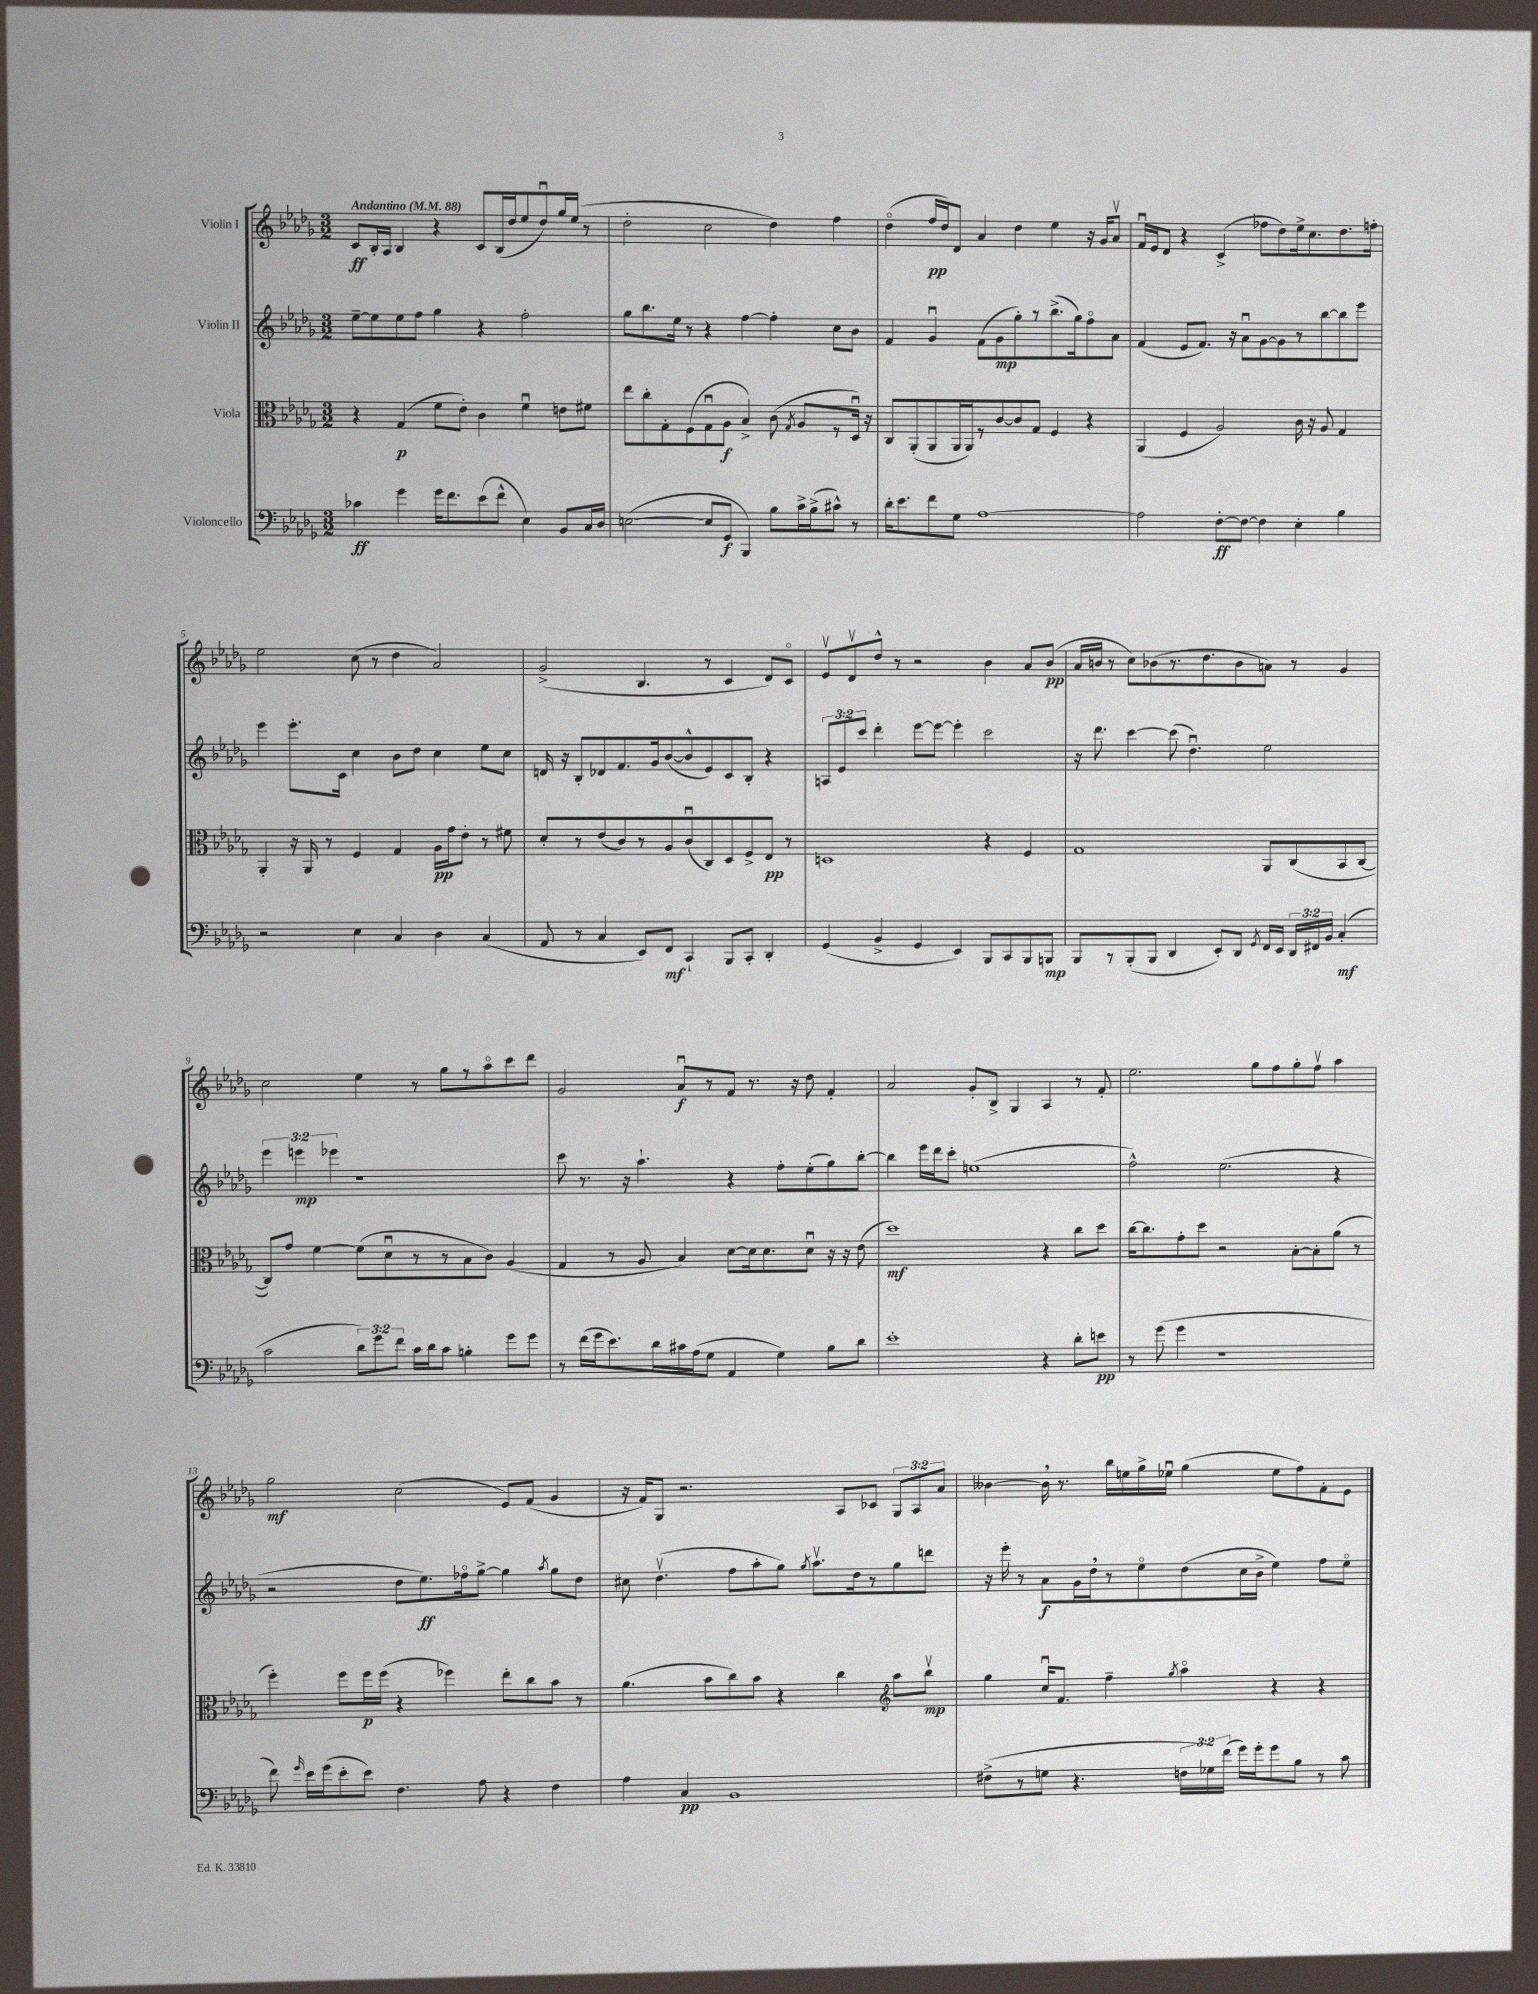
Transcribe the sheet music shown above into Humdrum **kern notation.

**kern	**kern	**kern	**kern
*staff4	*staff3	*staff2	*staff1
*clefF4	*clefC3	*clefG2	*clefG2
*k[b-e-a-d-g-]	*k[b-e-a-d-g-]	*k[b-e-a-d-g-]	*k[b-e-a-d-g-]
*M3/2	*M3/2	*M3/2	*M3/2
*MM88	*MM88	*MM88	*MM88
4c-	4r	[8ee-~	8c
.	.	8ee-]	16B-'
.	.	.	16A-
4g-	(4G-	8ee-	4B-
.	.	8ff	.
16g-	8f	4gg-	4r
8.f	.	.	.
.	8e-')	.	.
(8e-	4c	4r	8c
8f^^	.	.	(16B-
.	.	.	16dd-
4E-)	4fu	2ff'	8ee-
.	.	.	8dd-u)
8BB-	8e	.	16gg-
.	.	.	(16ee-
16C	8f#	.	8r
16D-	.	.	.
=	=	=	=
([2E	8ee-	8gg-	2dd-'
.	8cc'	8.bb-	.
.	8G-'	.	.
.	.	16ee-	.
.	(8F	8r	.
8E]	8G-u	4r	2cc
8GG-	8A-	.	.
4BBB-)	4B-^)	[4ff	.
8B-	(8c	4ff']	4dd-)
.	8qG-	.	.
16c^	8A-	.	.
(16B-^	.	.	.
8c#^^)	8r	8cc	4ff
8r	16D-u)	8b-	.
.	16r	.	.
=	=	=	=
16d-'	8C	4f	(4dd-o
8.e-	.	.	.
.	(8AA-'	.	.
8f	8AA-	4g-u	16ff
.	.	.	16dd-)
8G-	16AA-	.	8d-
.	16AA-)	.	.
[1A-	8r	(8f	4a-
.	[8c	8g-	.
.	8c]	8gg-')	4dd-
.	8G-	8r	.
.	4F	(8.bb-^	4ee-
.	.	16gg-)	.
.	4r	8ffo	16r
.	.	.	16g-
.	.	8a-	8a-v
=	=	=	=
2A-]	(4AA-	(4f	16fu
.	.	.	16e-
.	.	.	8d-
.	4F	8e-	4r
.	.	8.f)	.
[8F'	2A-)	.	(4c^
.	.	16r	.
8F_	.	8a-u	.
4F]	.	[8g-	8ff-
.	.	8g-]	8dd-)
4E-'	16c	8r	16ee-^
.	16r	.	8.cc
.	8A-	[8bb-	.
4B-	4G-	8bb-]	8.dd-
.	.	8eee-	.
.	.	.	16ff'
=	=	=	=
2r	4AA-'	4eee-	2ee-
.	16r	8.eee-'	.
.	16AA-	.	.
.	8r	.	.
.	.	16c	.
4E-	4F	4cc	(8cc
.	.	.	8r
4C	4G-	8b-	4dd-
.	.	8dd-	.
4D-	16A-	4cc	2a-)
.	16g-	.	.
.	8e-'	.	.
(4C	8r	8ee-	.
.	8f#	8cc	.
=	=	=	=
8AA-	8d-'	16d	(2g-^
.	.	16r	.
8r	8r	8B-'	.
4C	(8e-	8d-	.
.	8c)	8.f	.
8EE-)	8r	.	4.B-
.	.	16g-	.
8FF	8A-	([8b-	.
4CC`	(8cu	8b-^^]	.
.	8C)	8e-)	8r
8BBB-	8D-	8c	4c
8CC'	8F^	8B-'	.
4DD-'	8E-	4r	8d-)
.	8r	.	8co
=	=	=	=
(4GG-	1D	12A	8e-v
.	.	12e-	.
.	.	.	8d-v
.	.	12ccc	.
4BB-^	.	4ddd-'	8dd-^^
.	.	.	8r
4GG-	.	[8eee-	2r
.	.	8eee-_	.
4EE-)	.	4eee-']	.
8BBB-	4r	2ccc	4b-
8CC	.	.	.
8BBB-	4F	.	8a-
8BBB	.	.	(8b-
=	=	=	=
8BBB-	1G-	16r	16a-
.	.	8.ddd-	16b
8r	.	.	8r
(8BBB-'	.	[4ccc	8cc)
8BBB-	.	.	(8b-
4DD-	.	(8ccc]	8.r
.	.	4.dd-u)	.
.	.	.	8.dd-
8EE-')	.	.	.
8DD-	.	.	8b-
8qGG-	.	.	.
16FF	8AA-	2ee-	8a)
16EE-	.	.	.
24DD-	(8C	.	8r
24FF#	.	.	.
24BB-	.	.	.
(4C'	8BB-	.	4g-
.	[8C	.	.
=	=	=	=
2c	8C])	6eee-	2cc
.	8g-	.	.
.	.	6eee	.
.	[4f	.	.
.	.	6eee-	.
12d-)	(8f]	1r	4ee-
12g-	.	.	.
.	8d-u	.	.
12f	.	.	.
16c	8r	.	8r
16d-	.	.	.
8c	8r	.	8gg-
4B'	8B-	.	8r
.	8c)	.	8aa-o
8g-	(4A-	.	8ccc
8g-	.	.	8ddd-
=	=	=	=
8r	4G-	8ccc	2g-
(16f	.	8.r	.
16g-	.	.	.
8.e-)	8r	.	.
.	.	16r	.
.	8A-	4.aa-`	.
16d-	.	.	.
16c#	4B-)	.	8a-u
(16A-	.	.	.
8G-	.	.	8r
4AA-	[8d-	4r	8f
.	16d-]	.	8.r
.	8.d-	.	.
4G-)	.	8ff'	.
.	.	.	16r
.	8d-u	(8ee-'	8dd-
8B-	16r	8gg-)	4f'
.	16r	.	.
8d-	(8e-	[8bb-'	.
=	=	=	=
1e-'	1dd-)	4bb-]	2a-
.	.	16eee-	.
.	.	16ddd-	.
.	.	8ccc'	.
.	.	(1ee	8g-'
.	.	.	8B-^
.	.	.	4G-
4r	4r	.	4A-
8d-'	8cc	.	8r
8e	8dd-	.	8f'
=	=	=	=
8r	[16cc	2ff^^)	2.ee-
.	8.cc]	.	.
(8g-	.	.	.
4g-	8g-'	.	.
.	8dd-	.	.
1r	2r	(2.ee-	.
.	.	.	8gg-
.	.	.	8ff
.	[8B-'	.	8gg-'
.	8B-']	.	8ffv
.	(8a-	4r	4aa-
.	8r	.	.
=	=	=	=
8f)	4ff')	2r	2gg-
16qqg-	.	.	.
16e-	.	.	.
(16g-	.	.	.
8e-'	8ff	.	.
8e-)	16ff	.	.
.	(16ff	.	.
4.F	4r	8dd-	(2cc
.	.	8.ee-)	.
.	4ff-)	.	.
.	.	16ff-o	.
8A-	.	[8gg-^	.
4r	8ee-'	4gg-]	8e-)
.	8cc	.	(8f
.	.	8qaa-	.
4F	8b-	8gg-	4g-
.	8r	8dd-	.
=	=	=	=
4A-	(4.a-	8cc#	16r
.	.	.	16f)
.	.	(4.dd-v	8G-
4C	.	.	2.r
.	8b-	.	.
1BB-	8cc)	8ff	.
.	8b-	8aa-'	.
.	4r	8gg-)	.
.	.	8qgg-	.
.	.	8.aa-v	.
.	4cc	.	8A-
.	.	16dd-	.
.	.	8r	8c-
*	*clefG2	*	*
.	8aa-	8gg-	12G-
.	.	.	12A-
.	8bb-v	8ddd	.
.	.	.	12a-
=	=	=	=
(8F#^	4gg-	16r	[4b--
.	.	16eee-'	.
8r	.	8r	.
8G	16ccu	8a-	16b--]
.	8.f	.	8.r
4.r	.	16g-	.
.	.	16dd-	.
.	4ff~	8r	16bb-
.	.	.	16ee
.	.	8ee-o	16gg-^
.	.	.	16ee-u
.	8qgg-	.	.
24F	4aa-o	(8dd-	(4gg-
24G-)	.	.	.
(24f	.	.	.
16g-)	.	16cc	.
16g-'	.	16b-^	.
8g-	4r	4ee-)	8ee-
8B-	.	.	8ff)
8r	4r	8ff	8f'
8c	.	8ee-o	8e-
==	==	==	==
*-	*-	*-	*-
